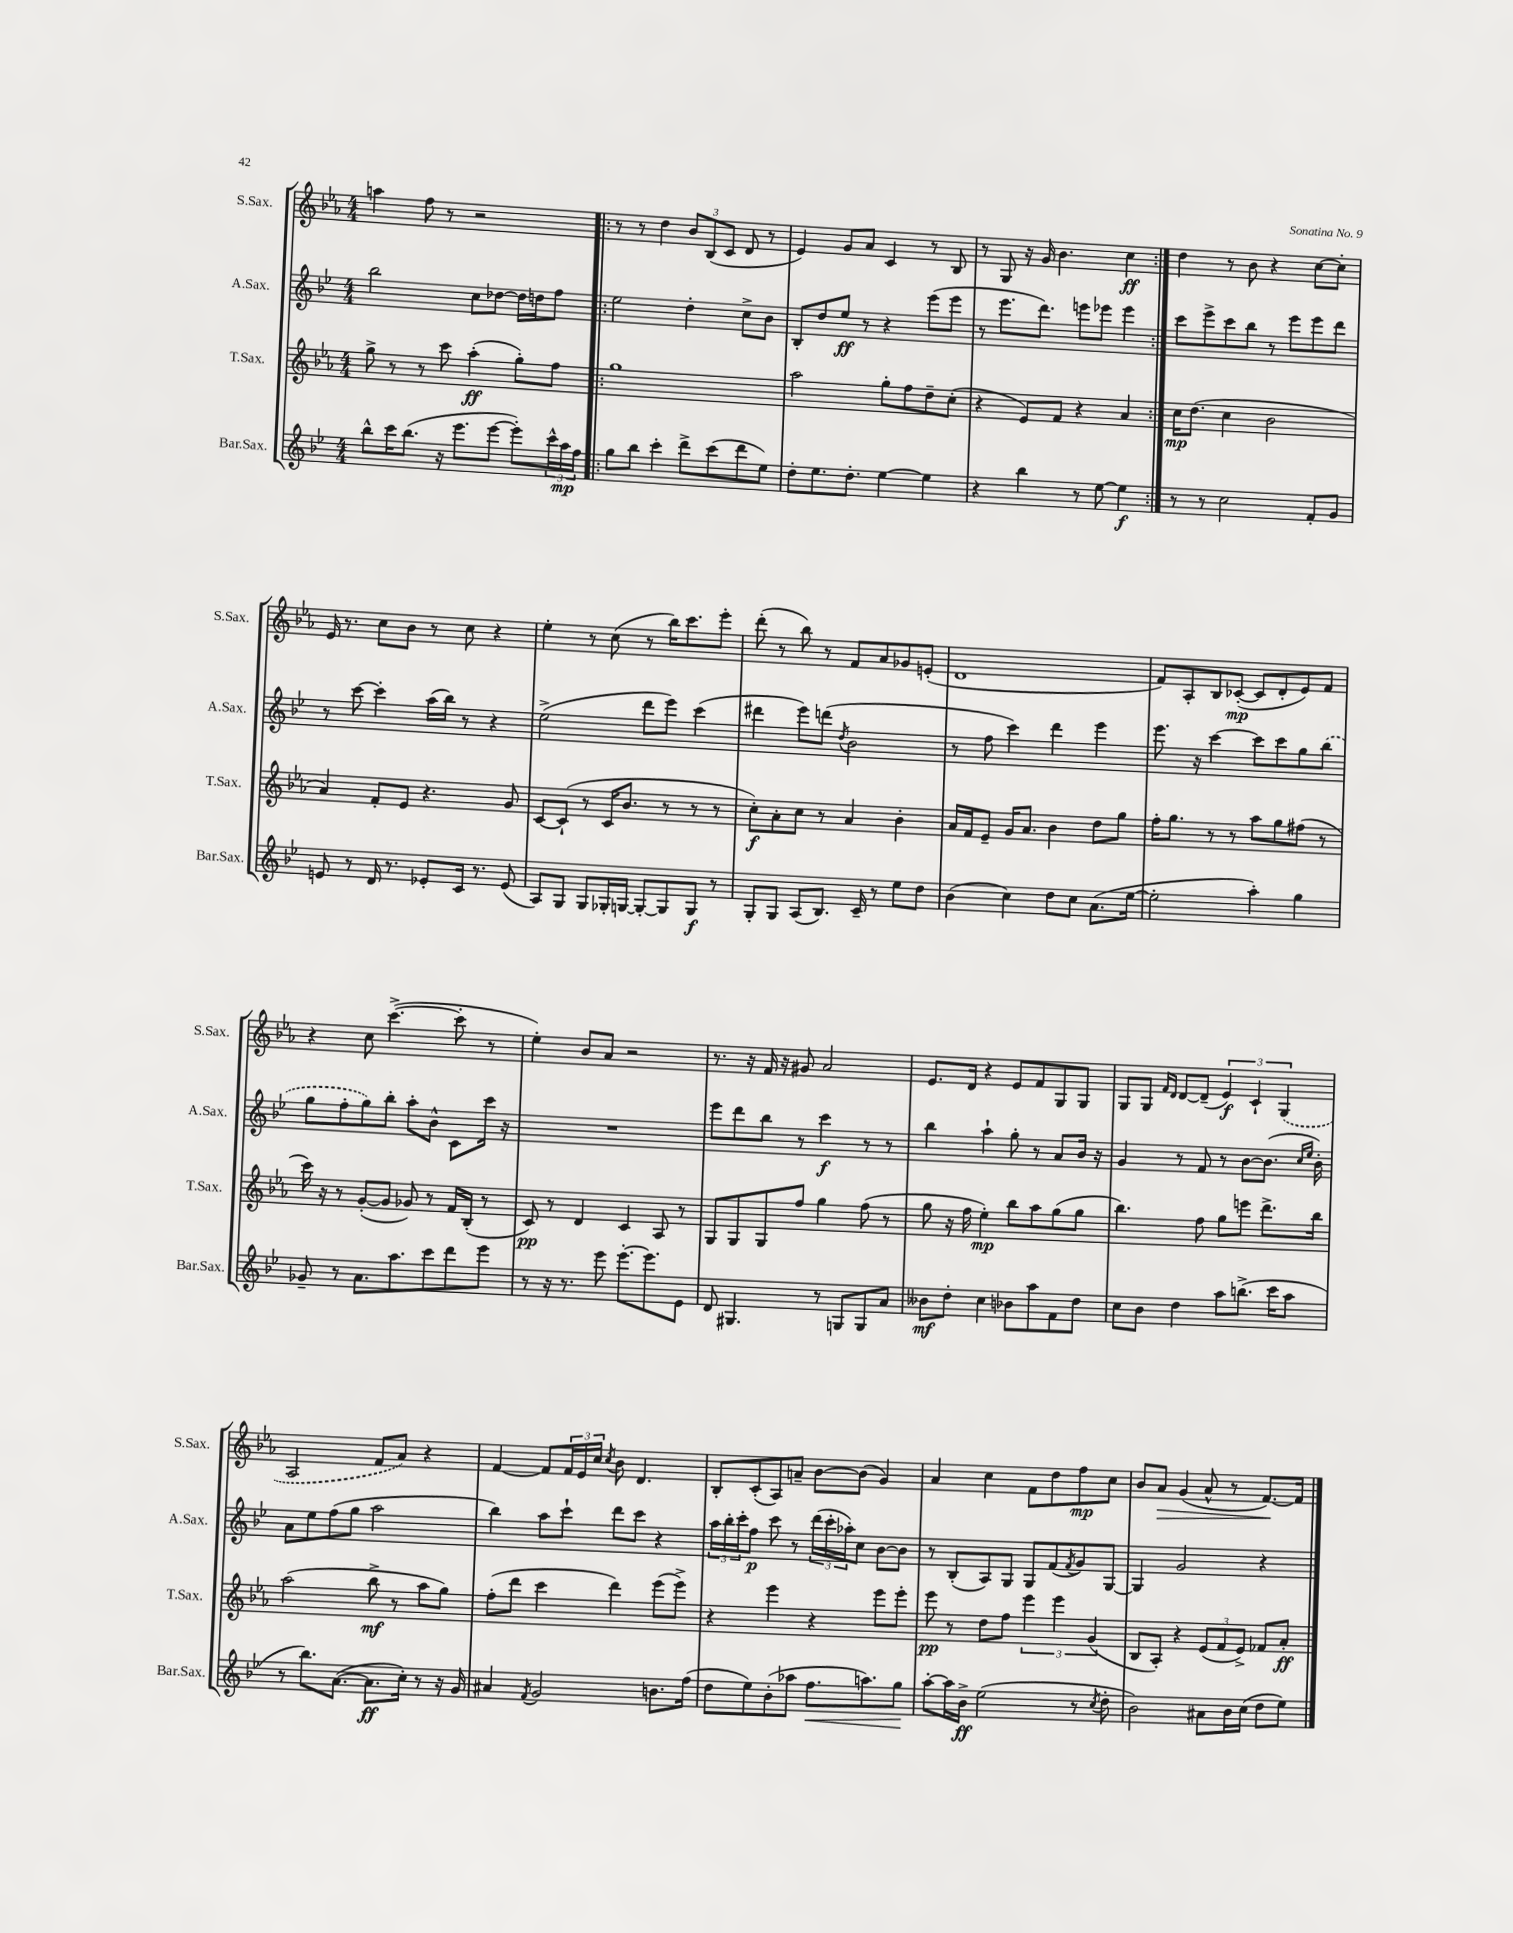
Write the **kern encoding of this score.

**kern	**dynam	**kern	**dynam	**kern	**dynam	**kern	**dynam
*part4	*part4	*part3	*part3	*part2	*part2	*part1	*part1
*staff4	*staff4	*staff3	*staff3	*staff2	*staff2	*staff1	*staff1
*I"Bar.Sax.	*	*I"T.Sax.	*	*I"A.Sax.	*	*I"S.Sax.	*
*I'Bar.Sax.	*	*I'T.Sax.	*	*I'A.Sax.	*	*I'S.Sax.	*
*clefG2	*	*clefG2	*	*clefG2	*	*clefG2	*
*k[b-e-]	*	*k[b-e-a-]	*	*k[b-e-]	*	*k[b-e-a-]	*
*M4/4	*	*M4/4	*	*M4/4	*	*M4/4	*
=3	=3	=3	=3	=3	=3	=3	=3
8bb-^^\L	.	8gg^\	.	2bb-\	.	4aan\	.
16ccc\K	.	8r	.	.	.	.	.
(8.bb-\J	.	.	.	.	.	.	.
.	.	8r	.	.	.	8ff\	.
16r	.	8ccc\	.	.	.	8r	.
8.eee-\L	.	.	.	.	.	.	.
.	.	(4aa-'\	ff	8cc\L	.	2r	.
[8eee-\J	.	.	.	[8dd-X\J	.	.	.
8eee-'\L])	.	8gg'\L)	.	16dd-\LL]	.	.	.
.	.	.	.	16ddn\J	.	.	.
24ccc^^\L	.	8ff\J	.	8ff\J	.	.	.
24aa\	mp	.	.	.	.	.	.
24ff\JJ	.	.	.	.	.	.	.
=4!|:	=4!|:	=4!|:	=4!|:	=4!|:	=4!|:	=4!|:	=4!|:
8gg\L	.	1gg	.	2ee-\	.	8r	.
8bb-\J	.	.	.	.	.	8r	.
4ccc'\	.	.	.	.	.	4dd\	.
8ddd^\L	.	.	.	4dd'\	.	12b-/L	.
.	.	.	.	.	.	(12B-/	.
(8ccc\	.	.	.	.	.	.	.
.	.	.	.	.	.	12c/J	.
8ddd\	.	.	.	8cc^\L	.	8d/	.
8ee-\J)	.	.	.	8b-\J	.	8r	.
=5	=5	=5	=5	=5	=5	=5	=5
8dd'\L	.	2aa-\	.	8B-'/L	.	4e-/)	.
8.ee-\	.	.	.	8dd/	.	.	.
.	.	.	.	8ee-/J	ff	8g/L	.
8.dd'\J	.	.	.	.	.	.	.
.	.	.	.	8r	.	8a-/J	.
[4ee-\	.	8gg'\L	.	4r	.	4c/	.
.	.	8ff\	.	.	.	.	.
4ee-\]	.	8dd~\	.	(8eee-\L	.	8r	.
.	.	(8cc'\J	.	8eee-\J	.	8B-/	.
=6	=6	=6	=6	=6	=6	=6	=6
4r	.	4r	.	8r	.	8r	.
.	.	.	.	8.eee-\L	.	8G/	.
4bb-\	.	8e-/L)	.	.	.	16r	.
.	.	.	.	8.ddd\J)	.	16g/	.
.	.	8f/J	.	.	.	4.b-\	.
8r	.	4r	.	8eeen\L	.	.	.
[8ee-\	.	.	.	8eee-X\J	.	.	.
4ee-\]	f	4a-/	.	4eee-\	.	4cc\	ff
=7:|!	=7:|!	=7:|!	=7:|!	=7:|!	=7:|!	=7:|!	=7:|!
8r	.	16cc\KL	mp	8ccc\L	.	4dd\	.
.	.	(8.dd\J	.	.	.	.	.
8r	.	.	.	8eee-^\	.	.	.
2cc\	.	4cc\	.	8ccc\	.	8r	.
.	.	.	.	8bb-\J	.	8b-\	.
.	.	2b-\	.	8r	.	4r	.
.	.	.	.	8eee-\L	.	.	.
8f'/L	.	.	.	8eee-\	.	[8cc\L	.
8g/J	.	.	.	8ddd\J	.	8cc'\J]	.
!!LO:LB:g=z
=8	=8	=8	=8	=8	=8	=8	=8
8en/	.	4a-/)	.	8r	.	16e-/	.
.	.	.	.	.	.	8.r	.
8r	.	.	.	[8ccc\	.	.	.
16d/	.	8f'/L	.	4ccc'\]	.	8cc\L	.
8.r	.	.	.	.	.	.	.
.	.	8e-/J	.	.	.	8b-\J	.
8e-X'/L	.	4.r	.	(16aa\LL	.	8r	.
.	.	.	.	16bb-\JJ)	.	.	.
16c/Jk	.	.	.	8r	.	8cc\	.
8.r	.	.	.	.	.	.	.
.	.	.	.	4r	.	4r	.
(8e-/	.	8g/	.	.	.	.	.
=9	=9	=9	=9	=9	=9	=9	=9
8A/L)	.	[8c/L	.	(2ee-^\	.	4ee-'\	.
8G/J	.	(8c`/J]	.	.	.	.	.
8G/L	.	8r	.	.	.	8r	.
16G-X'/L	.	16c/KL	.	.	.	(8cc\	.
[16Gn/JJ	.	8.b-/J	.	.	.	.	.
8G'/L_	.	.	.	8ddd\L	.	8r	.
8G/]	.	8r	.	8eee-\J)	.	16bb-\KL)	.
.	.	.	.	.	.	8.ccc\	.
8G/J	f	8r	.	(4ccc\	.	.	.
8r	.	8r	.	.	.	8eee-'\J	.
=10	=10	=10	=10	=10	=10	=10	=10
8G'/L	.	8cc'\L)	f	4ddd#X\	.	(8ddd'\	.
8G/J	.	8a-'\	.	.	.	8r	.
(8A/L	.	8cc\J	.	8eee-\L)	.	8bb-\)	.
8.B-/J)	.	8r	.	(8dddn\J	.	8r	.
.	.	.	.	8qdd/	.	.	.
.	.	4a-/	.	2b-\	.	8f/L	.
16c~/	.	.	.	.	.	.	.
8r	.	.	.	.	.	8a-/	.
8ee-\L	.	4b-'\	.	.	.	8g-X/	.
8dd\J	.	.	.	.	.	(8en'/J	.
=11	=11	=11	=11	=11	=11	=11	=11
(4b-\	.	16a-/LL	.	8r	.	1d	.
.	.	16f/J	.	.	.	.	.
.	.	8e-~/J	.	8ff\	.	.	.
4cc\)	.	16g/KL	.	4ccc\)	.	.	.
.	.	8.a-/J	.	.	.	.	.
8dd\L	.	4b-\	.	4ddd\	.	.	.
8cc\J	.	.	.	.	.	.	.
(8.a\L	.	8dd\L	.	4eee-\	.	.	.
.	.	8gg\J	.	.	.	.	.
[16ee-\Jk	.	.	.	.	.	.	.
=12	=12	=12	=12	=12	=12	=12	=12
2ee-'\]	.	16ff'\KL	.	8.eee-\	.	8f/L)	.
.	.	8.gg\J	.	.	.	.	.
.	.	.	.	.	.	8A-'/	.
.	.	.	.	16r	.	.	.
.	.	8r	.	[4ccc\	.	8B-/	.
.	.	8r	.	.	.	([8c-X'/J	mp
4aa'\)	.	8aa-\L	.	8ccc\L]	.	8c-/L]	.
.	.	8gg\	.	8ccc\	.	8d'/	.
4gg\	.	(8ff#X\J	.	8gg\	.	8e-/)	.
.	.	8r	.	(8bb-\J	.	8f/J	.
!!LO:LB:g=z
=13	=13	=13	=13	=13	=13	=13	=13
8g-X~/	.	16ccc\)	.	8gg\L	.	4r	.
.	.	16r	.	.	.	.	.
8r	.	8r	.	8ff'\	.	.	.
8.a\L	.	([8g'/L	.	8gg\)	.	8cc\	.
.	.	8g/J]	.	8bb-'\J	.	([4.ccc^\	.
8.aa\	.	.	.	.	.	.	.
.	.	8g-X/)	.	8aa'\L	.	.	.
8ccc\	.	8r	.	8b-^^\J	.	.	.
8ddd\	.	16f/LL	.	8c\L	.	8ccc'\]	.
.	.	(16B-'/JJ	.	.	.	.	.
8eee-\J	.	8r	.	16ccc\Jk	.	8r	.
.	.	.	.	16r	.	.	.
=14	=14	=14	=14	=14	=14	=14	=14
8r	.	8c/)	pp	1r	.	4ee-'\)	.
16r	.	8r	.	.	.	.	.
8.r	.	.	.	.	.	.	.
.	.	4d/	.	.	.	8b-/L	.
8eee-\	.	.	.	.	.	8a-/J	.
[8.eee-'\L	.	4c/	.	.	.	2r	.
8.eee-\]	.	.	.	.	.	.	.
.	.	8A-/	.	.	.	.	.
8e-\J	.	8r	.	.	.	.	.
=15	=15	=15	=15	=15	=15	=15	=15
8d/	.	8G/L	.	8eee-\L	.	8.r	.
4.G#X/	.	8G/	.	8ddd\	.	.	.
.	.	.	.	.	.	16r	.
.	.	8G/	.	8bb-\J	.	16f/	.
.	.	.	.	.	.	16r	.
.	.	8ff/J	.	8r	.	8g#X/	.
8r	.	4gg\	.	4ccc\	f	2a-/	.
8Gn/L	.	.	.	.	.	.	.
8G/	.	(8ff\	.	8r	.	.	.
8a/J	.	8r	.	8r	.	.	.
=16	=16	=16	=16	=16	=16	=16	=16
8b--X\L	mf	8gg\	.	4bb-\	.	8.e-/L	.
8dd'\J	.	16r	.	.	.	.	.
.	.	16ff\	.	.	.	16d/Jk	.
4cc\	.	4ee-'\)	mp	4aa`\	.	4r	.
8b-X\L	.	8bb-\L	.	8gg'\	.	8e-/L	.
8aa\	.	8aa-\	.	8r	.	8f/	.
8f\	.	(8gg\	.	8a/L	.	8G/	.
8dd\J	.	8gg\J	.	16b-/Jk	.	8G/J	.
.	.	.	.	16r	.	.	.
=17	=17	=17	=17	=17	=17	=17	=17
8cc\L	.	4.bb-\)	.	4g/	.	8G/L	.
8b-\J	.	.	.	.	.	8G/J	.
.	.	.	.	.	.	16qqf/LL	.
.	.	.	.	.	.	16qqd/JJ	.
4dd\	.	.	.	8r	.	[8d/L	.
.	.	8ff\	.	8f/	.	(8d~/J]	.
8aa\L	.	8gg\L	.	8r	.	6e-/)	f
(8.bbn^\J	.	8eeen\J	.	[8b-\L	.	.	.
.	.	.	.	.	.	6c`/	.
.	.	8.ddd^\L	.	(8.b-\J]	.	.	.
16ccc\KL	.	.	.	.	.	.	.
.	.	.	.	.	.	(6G/	.
8aa\J	.	.	.	.	.	.	.
.	.	.	.	16qqcc/LL	.	.	.
.	.	.	.	16qqee-/JJ	.	.	.
.	.	16bb-\Jk	.	16b-'\)	.	.	.
!!LO:LB:g=z
=18	=18	=18	=18	=18	=18	=18	=18
8r	.	(2aa-\	.	8a\L	.	2A-/	.
8.bb-\L)	.	.	.	8ee-\	.	.	.
.	.	.	.	(8ff\	.	.	.
([8.a\J	.	.	.	.	.	.	.
.	.	.	.	8gg\J	.	.	.
8.a\L]	ff	8bb-^\	mf	2aa\	.	8f/L	.
.	.	8r	.	.	.	8a-/J)	.
16cc'\Jk)	.	.	.	.	.	.	.
8r	.	8aa-\L	.	.	.	4r	.
16r	.	8gg\J)	.	.	.	.	.
16g/	.	.	.	.	.	.	.
=19	=19	=19	=19	=19	=19	=19	=19
4a#X/	.	(8ff'\L	.	4bb-\)	.	[4f/	.
.	.	8ddd\J	.	.	.	.	.
8qf/	.	.	.	.	.	.	.
2g/	.	4ccc\	.	8aa\L	.	8f/L]	.
.	.	.	.	8ccc`\J	.	24f/L	.
.	.	.	.	.	.	24e-/	.
.	.	.	.	.	.	24cc/JJ	.
.	.	.	.	.	.	8qcc/	.
.	.	4ddd\)	.	8ddd\L	.	8b-\	.
.	.	.	.	8ccc\J	.	4.d/	.
8.bn\L	.	(8eee-\L	.	4r	.	.	.
.	.	8eee-^\J)	.	.	.	.	.
(16ff\Jk	.	.	.	.	.	.	.
=20	=20	=20	=20	=20	=20	=20	=20
8dd\L	.	4r	.	24aa\LL	.	8B-'/L	.
.	.	.	.	24bb-'\	.	.	.
.	.	.	.	24ccc'\J	.	.	.
8ee-\)	.	.	.	8ff\J	p	(8c'/	.
(8b-'\	.	4eee-\	.	8ccc\	.	8A-/)	.
8aa-X\J	.	.	.	8r	.	8an~/J	.
!	!LO:HP:b	!	!	!	!	!	!
8.ff\L	<	4r	.	(24ddd\LL	.	[8b-\L	.
.	.	.	.	24ccc'\	.	.	.
.	.	.	.	24aa-X'\J)	.	.	.
.	.	.	.	8cc\J	.	(8b-\J]	.
8.aan\)	.	.	.	.	.	.	.
.	.	8eee-\L	.	[8b-\L	.	4g/)	.
8gg\J	.	8eee-'\J	.	8b-\J]	.	.	.
.	[	.	.	.	.	.	.
=21	=21	=21	=21	=21	=21	=21	=21
[8aa'\L	.	8eee-\	pp	8r	.	4a-/	.
16aa\L]	.	8r	.	(8B-'/L	.	.	.
16b-^\JJ	ff	.	.	.	.	.	.
(2ee-\	.	8dd\L	.	8A/)	.	4cc\	.
.	.	8ff\J	.	8G/J	.	.	.
.	.	6eee-\	.	8G/L	.	8f\L	.
.	.	.	.	(8f/	.	8dd\	.
.	.	6eee-\	.	.	.	.	.
.	.	.	.	8qf/	.	.	.
8r	.	.	.	8g/)	.	8ff\	mp
.	.	(6g/	.	.	.	.	.
8qcc/	.	.	.	.	.	.	.
8dd'\	.	.	.	[8G/J	.	8cc\J	.
=22	=22	=22	=22	=22	=22	=22	=22
2b-\)	.	8B-/L	.	4G/]	.	8b-/L	.
!	!	!	!	!	!	!	!LO:HP:b
.	.	8A-'/J)	.	.	.	8a-/J	>
.	.	4r	.	2g/	.	(4g/	.
8a#X\L	.	(12e-/L	.	.	.	8a-^^/	.
.	.	12f/	.	.	.	.	.
16b-\L	.	.	.	.	.	8r	.
.	.	12e-^/J)	.	.	.	.	.
(16cc\JJ	.	.	.	.	.	.	.
8dd\L	.	8f-X/L	.	4r	.	[8.f/L)	.
8ee-\J)	.	8a-'/J	ff	.	.	.	.
.	.	.	.	.	.	16f/Jk]	]
==	==	==	==	==	==	==	==
*-	*-	*-	*-	*-	*-	*-	*-
